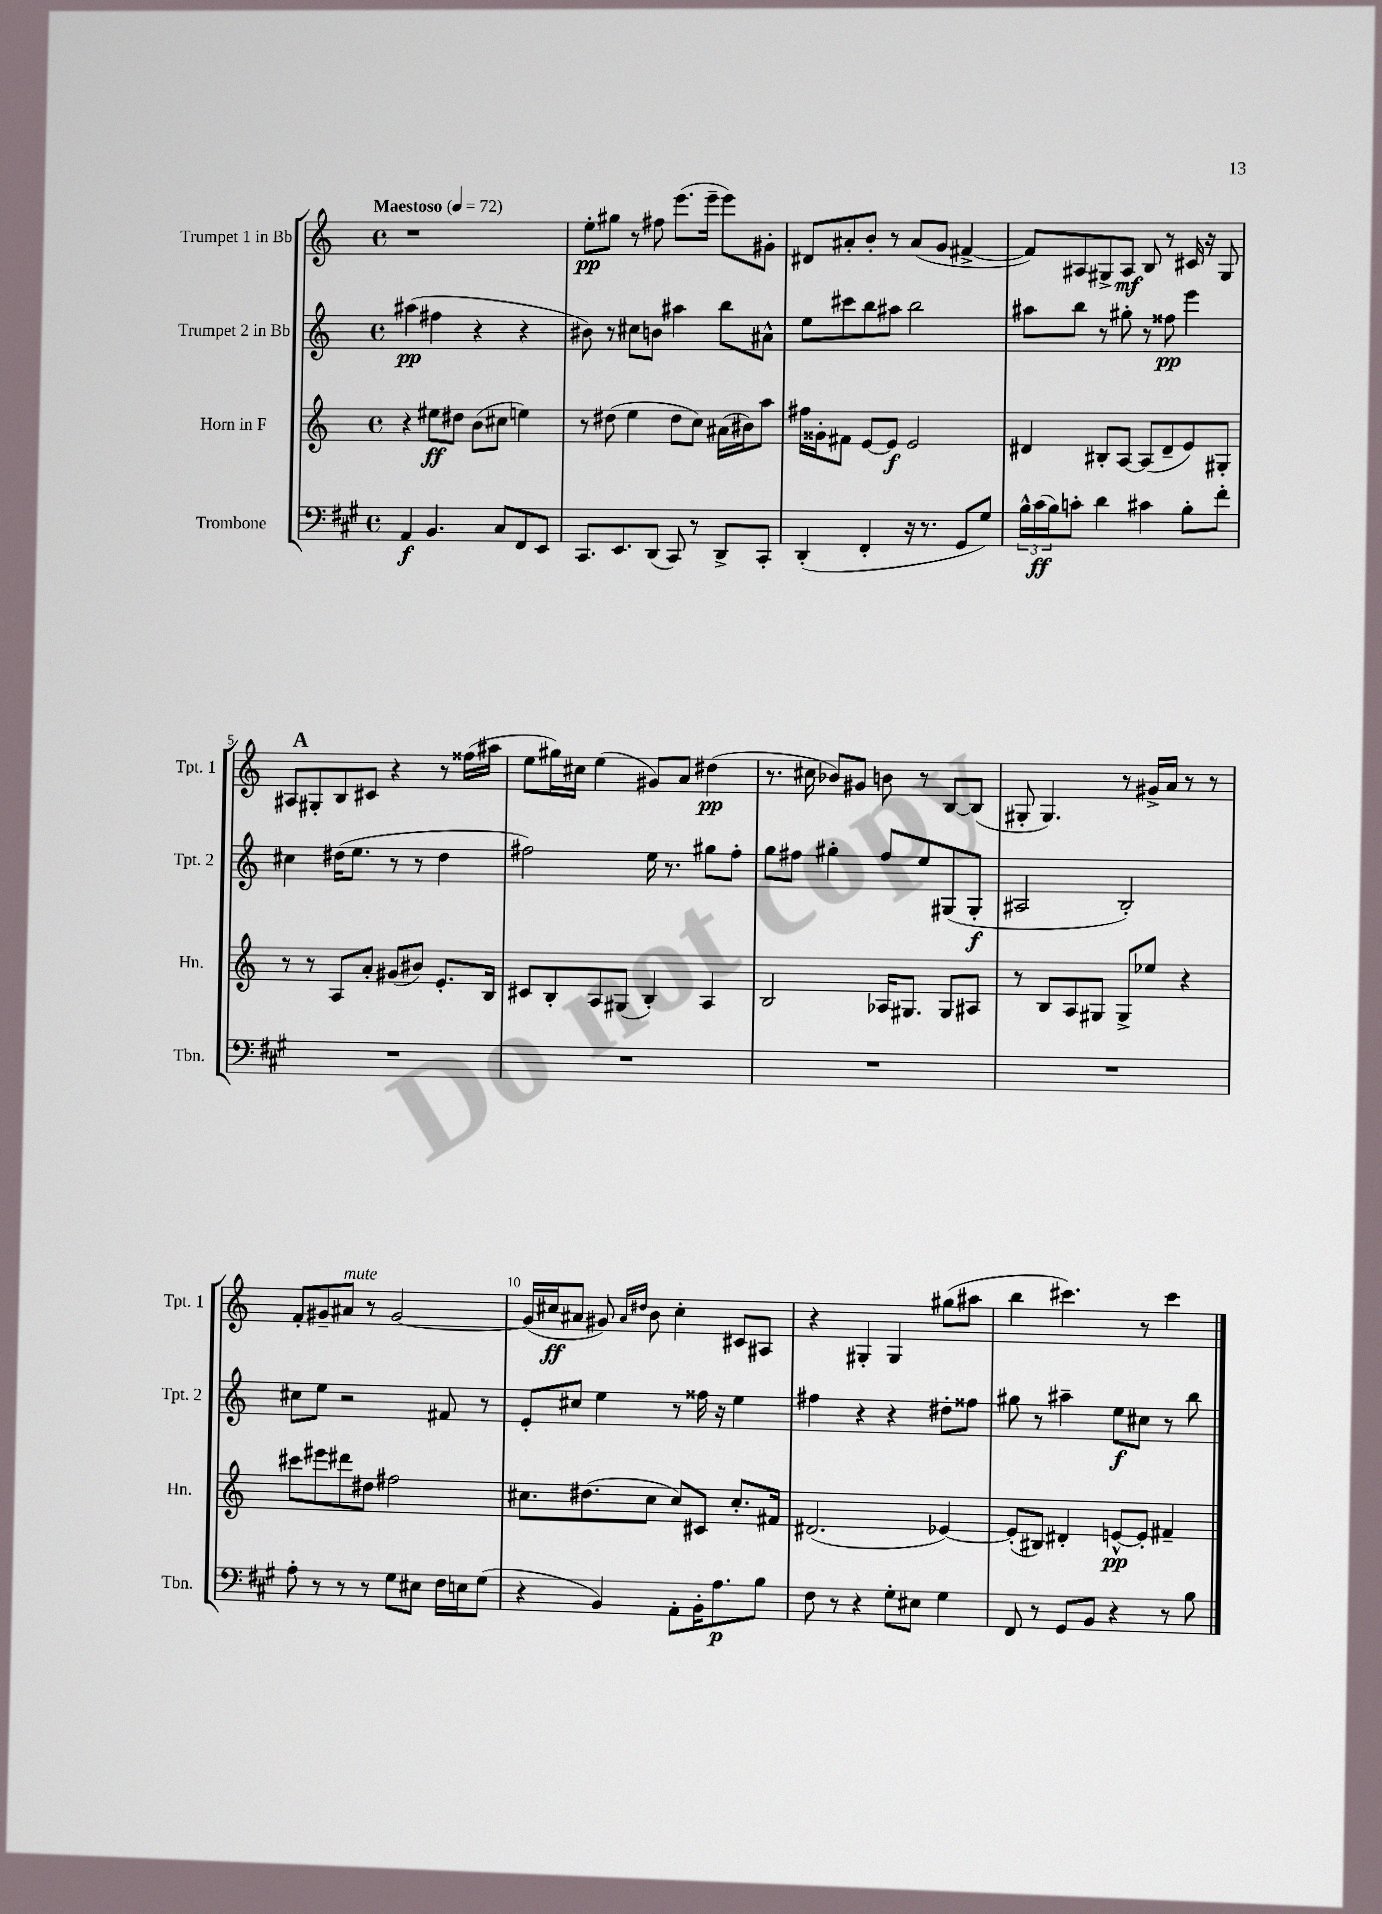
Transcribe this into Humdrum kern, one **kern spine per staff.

**kern	**kern	**kern	**kern
*staff4	*staff3	*staff2	*staff1
*clefF4	*clefG2	*clefG2	*clefG2
*k[f#c#g#]	*k[]	*k[]	*k[]
*M4/4	*M4/4	*M4/4	*M4/4
*met(c)	*met(c)	*met(c)	*met(c)
*MM72	*MM72	*MM72	*MM72
4AA	4r	(4aa#	1r
4.BB	8ee#	4ff#	.
.	8dd#	.	.
.	(8b	4r	.
8C#	8cc#	.	.
8FF#	4ee)	4r	.
8EE	.	.	.
=	=	=	=
8.CC#	8r	8b#)	8ee'
.	(8dd#	8r	8gg#
8.EE	.	.	.
.	4ee	8cc#	8r
(8DD	.	8b	8ff#
8CC#)	8dd#	4aa#	(8.eee
8r	8cc)	.	.
.	.	.	16eee~
8DD^	(16a#	8bb	8eee)
.	16b#)	.	.
8CC#'	8aa	8a#^^	8g#'
=	=	=	=
(4DD'	16ff#	8ee	8d#
.	16g##'	.	.
.	8f#	8ccc#	8a#'
4FF#'	[8e	8bb	8b'
.	8e]	8aa#	8r
16r	2e	2bb	(8a#
8.r	.	.	.
.	.	.	8g
8GG#	.	.	[4f#^
8G#)	.	.	.
=	=	=	=
24B^^	4d#	8aa#	8f#])
(24c#	.	.	.
24B)	.	.	.
8c'	.	8bb	8A#
4d	8B#'	8r	8G#^
.	[8A	8gg#'	8A#
4c#	(8A]	8r	8B
.	8d#~	8ff##	8r
8B'	8e)	4eee	16c#
.	.	.	16r
8f#'	8G#'	.	8G#
=	=	=	=
1r	8r	4cc#	8A#
.	8r	.	8G#'
.	8A	(16dd#	8B
.	.	8.ee	.
.	8a'	.	8c#
.	(8g#	8r	4r
.	8b#)	8r	.
.	8.e'	4dd#	8r
.	.	.	(16ff##
.	16B	.	16aa#
=	=	=	=
1r	8c#	2ff#)	8ee
.	8B'	.	16gg#)
.	.	.	16cc#
.	8A	.	(4ee
.	(8G#	.	.
.	4B')	16ee	8g#)
.	.	8.r	.
.	.	.	8a
.	4A	8gg#	(4dd#
.	.	8ff#'	.
=	=	=	=
1r	2B	8gg	8.r
.	.	8ff#	.
.	.	.	16cc#
.	.	4gg#'	8b-)
.	.	.	8g#
.	16A-	8ff#	8b
.	8.G#	.	.
.	.	8ee	8r
.	8G#	(8G#	[8B
.	8A#	8G#'	(8B]
=	=	=	=
1r	8r	2A#	8G#'
.	8B	.	4.G#)
.	8A	.	.
.	8G#	.	.
.	8G#^	2B')	8r
.	8ee-	.	16g#^
.	.	.	16a
.	4r	.	8r
.	.	.	8r
=	=	=	=
8A'	8ccc#	8cc#	8f'
8r	8eee#	8ee	8g#~
8r	8ddd#	2r	8a#
8r	8dd#	.	8r
8G#	2ff#	.	[2g#
8E#	.	.	.
16F#	.	8f#	.
16E	.	.	.
(8G#	.	8r	.
=	=	=	=
4r	8.cc#	8e'	(16g#]
.	.	.	16cc#
.	.	8cc#	8a#
.	(8.dd#	.	.
4BB)	.	4ee	8g#)
.	.	.	16qqa#
.	.	.	16qqdd#
.	8cc#	.	8b
8AA'	8cc#)	8r	4cc#'
16BB'	8c#	16ff##	.
8.A	.	16r	.
.	8.cc#'	4ee	8c#
8B	.	.	8A#
.	16f#	.	.
=	=	=	=
8F#	(2.d#	4ff#	4r
8r	.	.	.
4r	.	4r	4G#'
8G#'	.	4r	4G#
8E#	.	.	.
4G#	[4e-)	8dd#'	(8gg#
.	.	8ff##	8aa#
=	=	=	=
8FF#	(8e-']	8gg#	4bb
8r	8B#)	8r	.
8GG#	4d#'	4aa#~	4.ccc#)
8BB	.	.	.
4r	[8e^^	8ee	.
.	8e']	8cc#	8r
8r	4f#~	8r	4ccc#
8B	.	8bb	.
==	==	==	==
*-	*-	*-	*-
